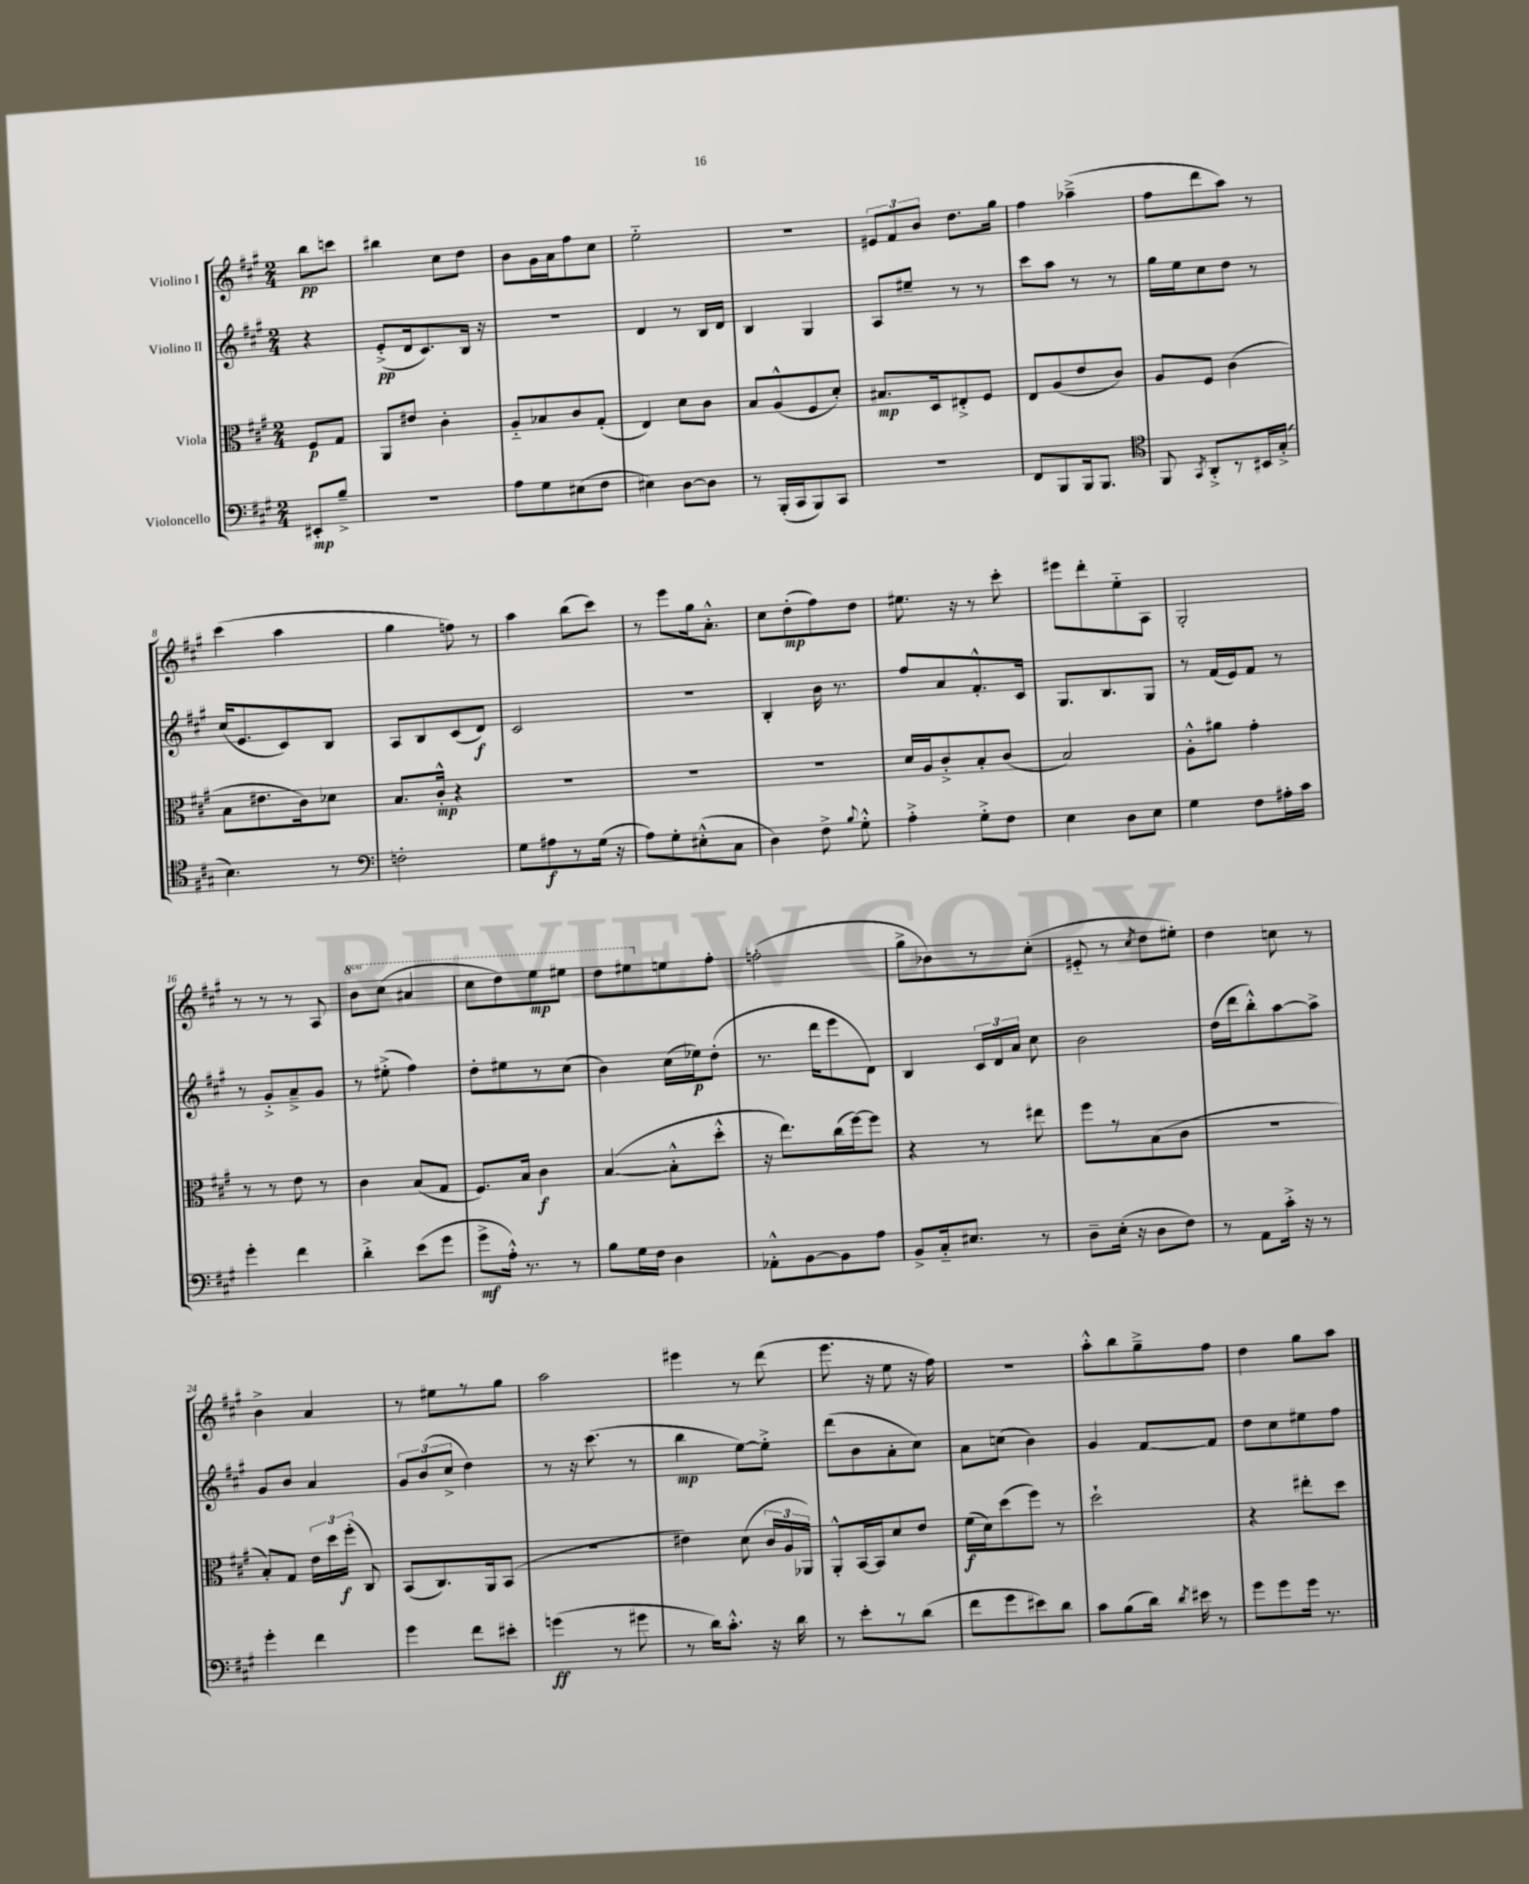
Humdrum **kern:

**kern	**dynam	**kern	**dynam	**kern	**dynam	**kern	**dynam
*part4	*part4	*part3	*part3	*part2	*part2	*part1	*part1
*staff4	*staff4	*staff3	*staff3	*staff2	*staff2	*staff1	*staff1
*I"Violoncello	*	*I"Viola	*	*I"Violino II	*	*I"Violino I	*
*clefF4	*	*clefC3	*	*clefG2	*	*clefG2	*
*k[f#c#g#]	*	*k[f#c#g#]	*	*k[f#c#g#]	*	*k[f#c#g#]	*
*M2/4	*	*M2/4	*	*M2/4	*	*M2/4	*
=	=	=	=	=	=	=	=
8EE#X'/L	mp	8F#/L	p	4r	.	8bb\L	pp
8B~^/J	.	8G#/J	.	.	.	8cccn\J	.
=1	=1	=1	=1	=1	=1	=1	=1
2r	.	8AA/L	.	(8e'^/L	pp	4bb#X\	.
.	.	8e#X/J	.	16d/k	.	.	.
.	.	.	.	8.c#/)	.	.	.
.	.	4c#'\	.	.	.	8cc#\L	.
.	.	.	.	16B/Jk	.	8dd\J	.
.	.	.	.	16r	.	.	.
=2	=2	=2	=2	=2	=2	=2	=2
8A\L	.	8A/L	.	2r	.	8b\L	.
8G#\	.	8B-X/	.	.	.	16g#\L	.
.	.	.	.	.	.	16a\J	.
(8E#X\	.	8c#/	.	.	.	8ff#\	.
8F#\J	.	(8G#'/J	.	.	.	8cc#\J	.
=3	=3	=3	=3	=3	=3	=3	=3
4E#X\)	.	4E/)	.	4d/	.	2ee\	.
[8D\L	.	8d\L	.	8r	.	.	.
8D\J]	.	8c#\J	.	16B/LL	.	.	.
.	.	.	.	16d/JJ	.	.	.
=4	=4	=4	=4	=4	=4	=4	=4
8r	.	8B/L	.	4B/	.	2r	.
(16BBB'/LL	.	(8A^^/	.	.	.	.	.
16CC#/J	.	.	.	.	.	.	.
8BBB/)	.	8F#/	.	4G#/	.	.	.
8CC#/J	.	8d'/J)	.	.	.	.	.
=5	=5	=5	=5	=5	=5	=5	=5
2r	.	8.B#X/L	mp	8A/L	.	12e#X/L	.
.	.	.	.	.	.	12f#/	.
.	.	.	.	8ee#X~/J	.	.	.
.	.	.	.	.	.	12b/J	.
.	.	16D/k	.	.	.	.	.
.	.	8E#X'^/	.	8r	.	8.dd\L	.
.	.	8F#/J	.	8r	.	.	.
.	.	.	.	.	.	16gg#\Jk	.
=6	=6	=6	=6	=6	=6	=6	=6
8FF#/L	.	8E/L	.	8ccc#\L	.	4ff#\	.
8BBB/	.	(8A/	.	8aa\J	.	.	.
16BBB/k	.	8e/	.	8r	.	(4aa-X~^\	.
8.BBB/J	.	.	.	.	.	.	.
.	.	8c#/J)	.	8r	.	.	.
=7	=7	=7	=7	=7	=7	=7	=7
*clefC4	*	*	*	*	*	*	*
8FF#/	.	8A/L	.	16gg#\LL	.	8ff#\L	.
.	.	.	.	16ee\J	.	.	.
8qGG#/	.	.	.	.	.	.	.
8AA'^/L	.	8F#/J	.	8cc#\	.	8ddd\	.
8r	.	(4c#\	.	8dd\J	.	8aa\J)	.
16BB#X/L	.	.	.	8r	.	8r	.
(16G#'^/JJ	.	.	.	.	.	.	.
!!LO:LB:g=z
=8	=8	=8	=8	=8	=8	=8	=8
4.B\)	.	8B\L	.	(16cc#/KL	.	(4ccc#\	.
.	.	.	.	8.e/	.	.	.
.	.	8.e#X\	.	.	.	.	.
.	.	.	.	8c#/)	.	4aa\	.
.	.	16c#\k)	.	.	.	.	.
8r	.	8d-X\J	.	8B/J	.	.	.
=9	=9	=9	=9	=9	=9	=9	=9
*clefF4	*	*	*	*	*	*	*
2Fn'\	.	8.B/L	.	8A/L	.	4gg#\	.
.	.	.	.	8B/	.	.	.
.	.	16c#'^^/Jk	mp	.	.	.	.
.	.	4r	.	(8c#/	.	8ffn\)	.
.	.	.	.	8d/J)	f	8r	.
=10	=10	=10	=10	=10	=10	=10	=10
8G#\L	.	2r	.	2c#/	.	4aa\	.
8A#X\	f	.	.	.	.	.	.
8r	.	.	.	.	.	(8bb\L	.
(16G#\Jk	.	.	.	.	.	8ccc#\J)	.
16r	.	.	.	.	.	.	.
=11	=11	=11	=11	=11	=11	=11	=11
8A\L)	.	2r	.	2r	.	8r	.
8G#'\	.	.	.	.	.	8eee\L	.
(8E#X'^^\	.	.	.	.	.	16gg#\k	.
.	.	.	.	.	.	8.a'^^\J	.
8C#\J	.	.	.	.	.	.	.
=12	=12	=12	=12	=12	=12	=12	=12
4D\)	.	2r	.	4B'/	.	8cc#\L	.
.	.	.	.	.	.	(8dd'\	mp
8F#^\	.	.	.	16b\	.	8ff#\)	.
.	.	.	.	8.r	.	.	.
8qqB/	.	.	.	.	.	.	.
8G#'^^\	.	.	.	.	.	8dd\J	.
=13	=13	=13	=13	=13	=13	=13	=13
4A'^\	.	16d/LL	.	8ff#/L	.	8.ee#X\	.
.	.	16A/J	.	.	.	.	.
.	.	8c#'^/	.	8a/	.	.	.
.	.	.	.	.	.	16r	.
8G#'^\L	.	8B'/	.	8.f#'^^/	.	8r	.
8F#\J	.	(8c#/J	.	.	.	8ccc#'\	.
.	.	.	.	16c#/Jk	.	.	.
=14	=14	=14	=14	=14	=14	=14	=14
4E\	.	2B/)	.	8.G#/L	.	8eee#X\L	.
.	.	.	.	.	.	8ddd'\	.
.	.	.	.	8.B/	.	.	.
8D\L	.	.	.	.	.	8ee\	.
8E\J	.	.	.	8G#/J	.	8A\J	.
=15	=15	=15	=15	=15	=15	=15	=15
4G#\	.	8A'^^\L	.	8r	.	2G#'/	.
.	.	8a#X\J	.	(16f#/LL	.	.	.
.	.	.	.	16e/J)	.	.	.
8F#\L	.	4g#'\	.	8f#/J	.	.	.
16A#X'\L	.	.	.	8r	.	.	.
16c#\JJ	.	.	.	.	.	.	.
!!LO:LB:g=z
=16	=16	=16	=16	=16	=16	=16	=16
4g#'\	.	8r	.	8r	.	8r	.
.	.	8r	.	8g#'^/L	.	8r	.
4f#\	.	8e\	.	8a~^/	.	8r	.
.	.	8r	.	8g#/J	.	8A/	.
=17	=17	=17	=17	=17	=17	=17	=17
*	*	*	*	*	*	*8va	*
4d'^\	.	4c#\	.	8r	.	8bb\L	.
.	.	.	.	(8ee#X'^\	.	(8ccc#\J	.
(8e\L	.	(8B/L	.	4ff#\)	.	4aa#X/	.
8g#\J	.	8G#/J	.	.	.	.	.
=18	=18	=18	=18	=18	=18	=18	=18
8g#^\L	mf	8.F#/L)	.	8dd'\L	.	8ccc#\L	.
16A'^^\Jk)	.	.	.	8ee#X\	.	8ddd\)	.
8.r	.	16B/Jk	.	.	.	.	.
.	.	4c#\	f	8r	.	8eee\	mp
8r	.	.	.	(8cc#\J	.	8eee#X\J	.
=19	=19	=19	=19	=19	=19	=19	=19
8B\L	.	([4B/	.	4b\)	.	8ddd\L	.
16G#\L	.	.	.	.	.	8eee#X\	.
16F#\JJ	.	.	.	.	.	.	.
*	*	*	*	*	*	*X8va	*
4D\	.	8B'^^\L]	.	(16cc#\LL	.	8een\	.
.	.	.	.	16ee-X\J)	p	.	.
.	.	8dd'^^\J	.	(8dd'\J	.	8ff#'\J	.
=20	=20	=20	=20	=20	=20	=20	=20
8AA-X'^^\L	.	16r	.	8.r	.	(2ffn'\	.
.	.	8.ee\L)	.	.	.	.	.
[8BB\	.	.	.	.	.	.	.
.	.	.	.	16ddd\KL	.	.	.
8BB\]	.	(16cc#\L	.	8eee\	.	.	.
.	.	[16ff#\J)	.	.	.	.	.
8A\J	.	8ff#\J]	.	8d\J)	.	.	.
=21	=21	=21	=21	=21	=21	=21	=21
8BB^/L	.	4r	.	4B/	.	8gg#^\L	.
16C#/k	.	.	.	.	.	8b-X\)	.
8.E#X/J	.	.	.	.	.	.	.
.	.	8r	.	24c#/LL	.	8r	.
.	.	.	.	24d/	.	.	.
.	.	.	.	24a/JJ	.	.	.
8r	.	8ee#X\	.	8cc#\	.	(8cc#'\J	.
=22	=22	=22	=22	=22	=22	=22	=22
8D~\L	.	8ff#\L	.	2b\	.	8e#X/	.
(16E'\Jk	.	8r	.	.	.	8r	.
16r	.	.	.	.	.	.	.
.	.	.	.	.	.	8qcc#/	.
8D\L	.	(8B\	.	.	.	8dd\L	.
8F#\J)	.	8c#\J	.	.	.	8ee#X'\J)	.
=23	=23	=23	=23	=23	=23	=23	=23
8r	.	2r	.	(16dd\LL	.	4dd\	.
.	.	.	.	16ddd\J	.	.	.
8AA\L	.	.	.	8bb'^^\)	.	.	.
16c#'^\Jk	.	.	.	[8aa\	.	8ccn\	.
16r	.	.	.	.	.	.	.
8r	.	.	.	8aa^\J]	.	8r	.
!!LO:LB:g=z
=24	=24	=24	=24	=24	=24	=24	=24
4g#'\	.	8B'/L)	.	8g#/L	.	4b^\	.
.	.	8G#/J	.	8b/J	.	.	.
4f#\	.	24e\LL	.	4a/	.	4a/	.
.	.	24dd\	.	.	.	.	.
.	.	(24ff#'\JJ	f	.	.	.	.
.	.	8C#/)	.	.	.	.	.
=25	=25	=25	=25	=25	=25	=25	=25
4g#\	.	(8BB/L	.	12g#/L	.	8r	.
.	.	.	.	(12b/	.	.	.
.	.	8.C#/)	.	.	.	8ee#X\L	.
.	.	.	.	12cc#^/J	.	.	.
8f#\L	.	.	.	4dd\)	.	8r	.
.	.	16AA/k	.	.	.	.	.
8e#X'\J	.	(8BB/J	.	.	.	8gg#\J	.
=26	=26	=26	=26	=26	=26	=26	=26
(4gn\	ff	2r	.	8r	.	2aa\	.
.	.	.	.	16r	.	.	.
.	.	.	.	(8.ccc#\	.	.	.
8r	.	.	.	.	.	.	.
8g#X\	.	.	.	8r	.	.	.
=27	=27	=27	=27	=27	=27	=27	=27
8r	.	4e#X\)	.	4bb\	mp	4eee#X\	.
16d\KL)	.	.	.	.	.	.	.
8.c#'^^\J	.	.	.	.	.	.	.
.	.	(8d\	.	[8ee\L)	.	8r	.
16r	.	24c#/LL	.	8ee'^\J]	.	(8ddd\	.
.	.	24A/	.	.	.	.	.
16d\	.	.	.	.	.	.	.
.	.	24AA-X/JJ)	.	.	.	.	.
=28	=28	=28	=28	=28	=28	=28	=28
8r	.	8AA'^^/L	.	(8ddd\L	.	8.eee\	.
8e'\L	.	[16BB/L	.	8b\	.	.	.
.	.	16BB/J]	.	.	.	16r	.
8r	.	8d/	.	8a'\	.	8ee\	.
(8d\J	.	8e/J	.	8cc#\J)	.	16r	.
.	.	.	.	.	.	16ff#\)	.
=29	=29	=29	=29	=29	=29	=29	=29
8f#\L	.	(16f#\LL	f	8a\L	.	2r	.
.	.	16d\J)	.	.	.	.	.
8g#\	.	(8dd\	.	(8ccn\J	.	.	.
8e#X\)	.	8ff#\J)	.	4b\)	.	.	.
8d\J	.	8r	.	.	.	.	.
=30	=30	=30	=30	=30	=30	=30	=30
8c#\L	.	2dd`\	.	4g#/	.	8aa'^^\L	.
(8B\	.	.	.	.	.	8bb\	.
16d\Jk)	.	.	.	[8f#/L	.	8gg#~^\	.
8qd/	.	.	.	.	.	.	.
16e#X\	.	.	.	.	.	.	.
8r	.	.	.	8f#/J]	.	8ff#\J	.
=31	=31	=31	=31	=31	=31	=31	=31
8g#\L	.	4r	.	8dd\L	.	4dd\	.
8g#\	.	.	.	8cc#\	.	.	.
16g#\Jk	.	8ee#X'\L	.	8ee#X\	.	8gg#\L	.
8.r	.	.	.	.	.	.	.
.	.	8dd\J	.	8ff#\J	.	8aa\J	.
==	==	==	==	==	==	==	==
*-	*-	*-	*-	*-	*-	*-	*-
